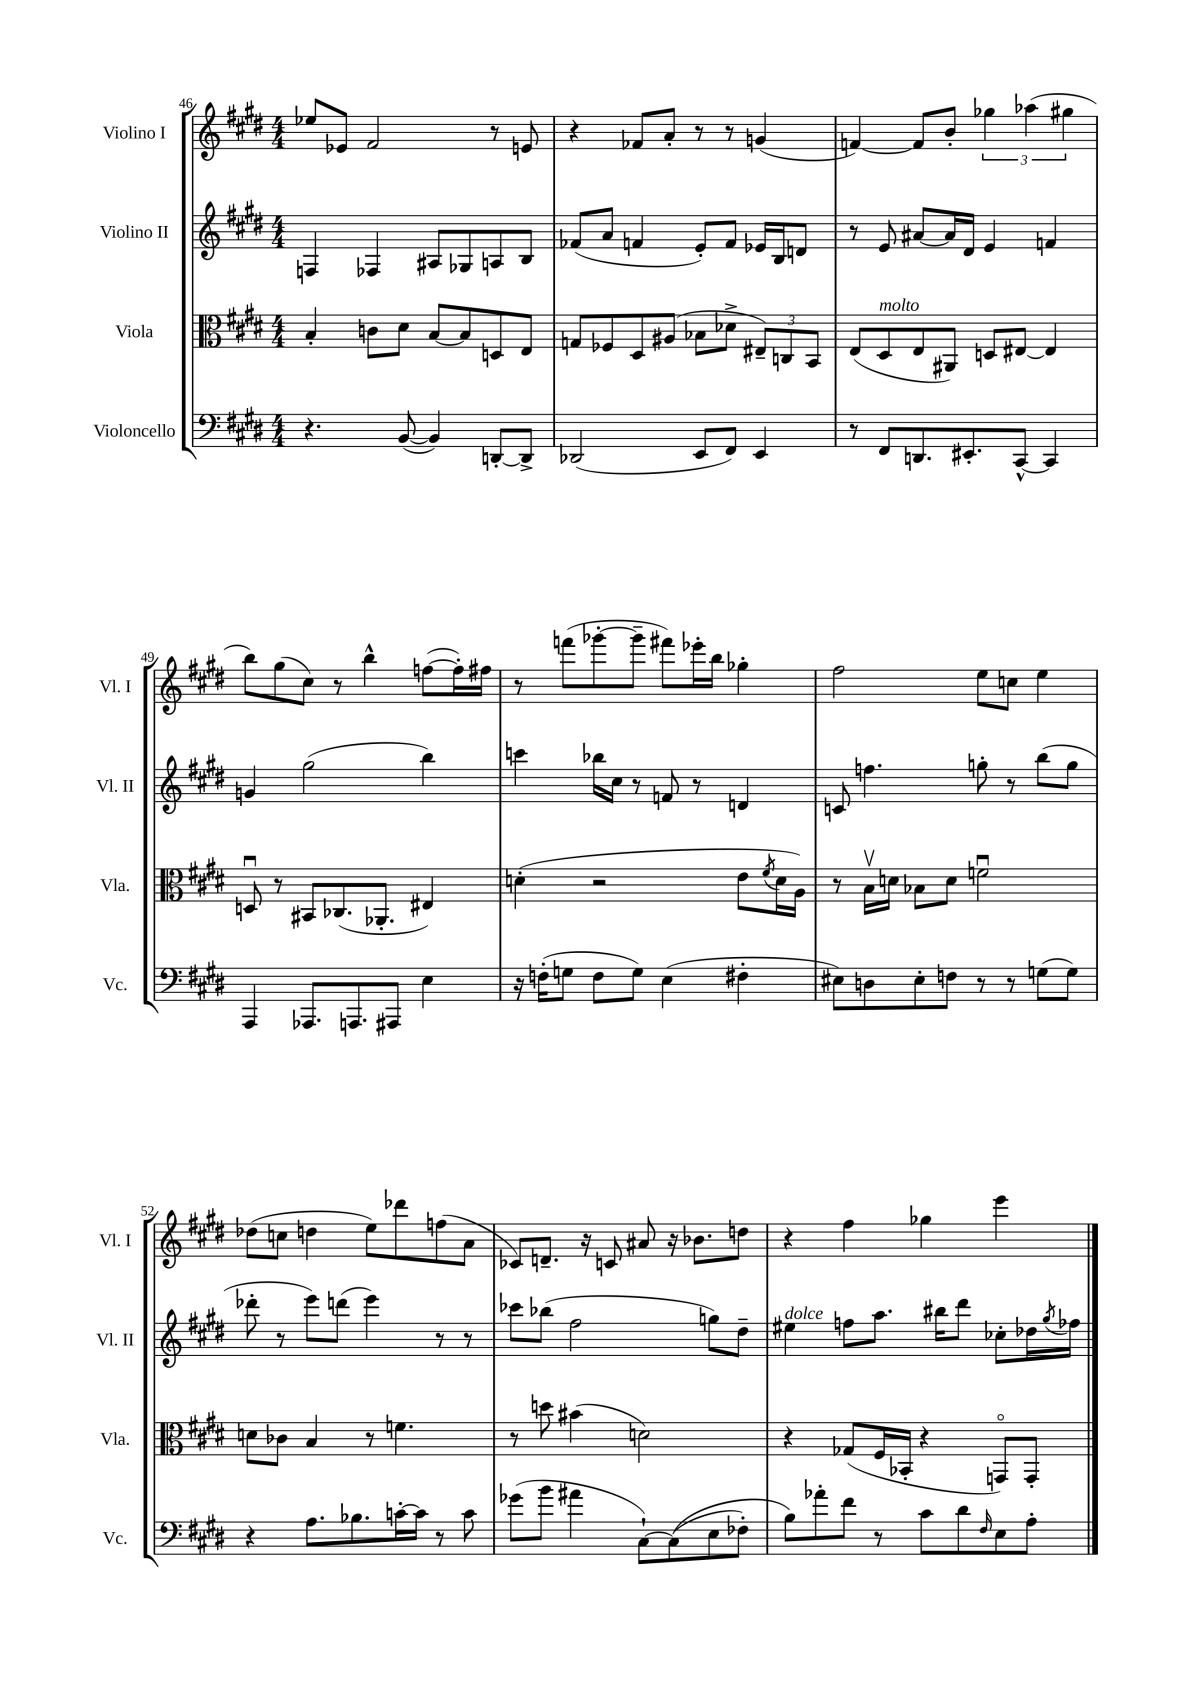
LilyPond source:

<<
\new StaffGroup <<
\new Staff = "s0" \with { instrumentName = "Violino I" shortInstrumentName = "Vl. I" } {
    \clef treble \key e \major \numericTimeSignature \time 4/4
    ees''8 ees'8 fis'2 r8 e'8 |
    r4 fes'8 a'8-. r8 r8 g'4( |
    f'4~) f'8 b'8-. \tuplet 3/2 { ges''4 aes''4( gis''4 } |
    b''8) gis''8( cis''8) r8 b''4-^ f''8~( f''16-.) fis''16 |
    r8 f'''8( ges'''8~-. ges'''8-- fis'''8) ees'''16-. b''16 ges''4-. |
    fis''2 e''8 c''8 e''4 |
    des''8( c''8 d''4 e''8) des'''8 f''8( a'8 |
    ces'8) d'8.-- r16 c'8 ais'8 r16 bes'8. d''8 |
    r4 fis''4 ges''4 e'''4 \bar "|." |
}
\new Staff = "s1" \with { instrumentName = "Violino II" shortInstrumentName = "Vl. II" } {
    \clef treble \key e \major \numericTimeSignature \time 4/4
    f4 fes4 ais8 ges8 a8 b8 |
    fes'8( a'8 f'4 e'8-.) f'8 ees'16 b16 d'8 |
    r8 e'8 ais'8~ ais'16 dis'16 e'4 f'4 |
    g'4 gis''2( b''4) |
    c'''4 bes''16 cis''16 r8 f'8 r8 d'4 |
    c'8 f''4. g''8-. r8 b''8( g''8 |
    des'''8-. r8 e'''8) d'''8( e'''4) r8 r8 |
    ces'''8 bes''8( fis''2 g''8) dis''8-- |
    eis''4^\markup { \italic "dolce" } f''8 a''8. bis''16 dis'''8 ces''8-. des''16 \acciaccatura { gis''8 } fes''16 \bar "|." |
}
\new Staff = "s2" \with { instrumentName = "Viola" shortInstrumentName = "Vla." } {
    \clef alto \key e \major \numericTimeSignature \time 4/4
    b4-. c'8 dis'8 b8~ b8 d8 e8 |
    g8 fes8 dis8 ais8( bes8 des'8-> \tuplet 3/2 { eis8--) c8 b,8 } |
    e8( dis8^\markup { \italic "molto" } e8 ais,8) d8 eis8~ eis4 |
    d8\downbow r8 bis,8 ces8.( aes,8.-. eis4) |
    d'4-.( r2 e'8 \acciaccatura { fis'8 } d'16 a16) |
    r8 b16\upbow d'16 bes8 d'8 f'2\downbow |
    d'8 ces'8 b4 r8 f'4. |
    r8 d''8 bis'4( d'2) |
    r4 ges8( fis16 bes,16-. r4 g,8\flageolet) g,8-. \bar "|." |
}
\new Staff = "s3" \with { instrumentName = "Violoncello" shortInstrumentName = "Vc." } {
    \clef bass \key e \major \numericTimeSignature \time 4/4
    r4. b,8~( b,4) d,8~-. d,8-> |
    des,2( e,8 fis,8) e,4 |
    r8 fis,8 d,8. eis,8.-. cis,8~-^ cis,4 |
    a,,4 aes,,8. a,,8. ais,,8 e4 |
    r16 f16-.( g8 f8 g8) e4( fis4-. |
    eis8) d8 eis8-. f8 r8 r8 g8( g8) |
    r4 a8. bes8. c'16~-. c'16 r8 c'8 |
    ges'8( b'8 ais'4 cis8~-!) cis8(\( e8 fes8-.) |
    b8\) aes'8-. fis'8 r8 cis'8 dis'8 \grace { fis16 } e8 a8-. \bar "|." |
}
>>
>>
\layout { \context { \Score currentBarNumber = #46 } }
